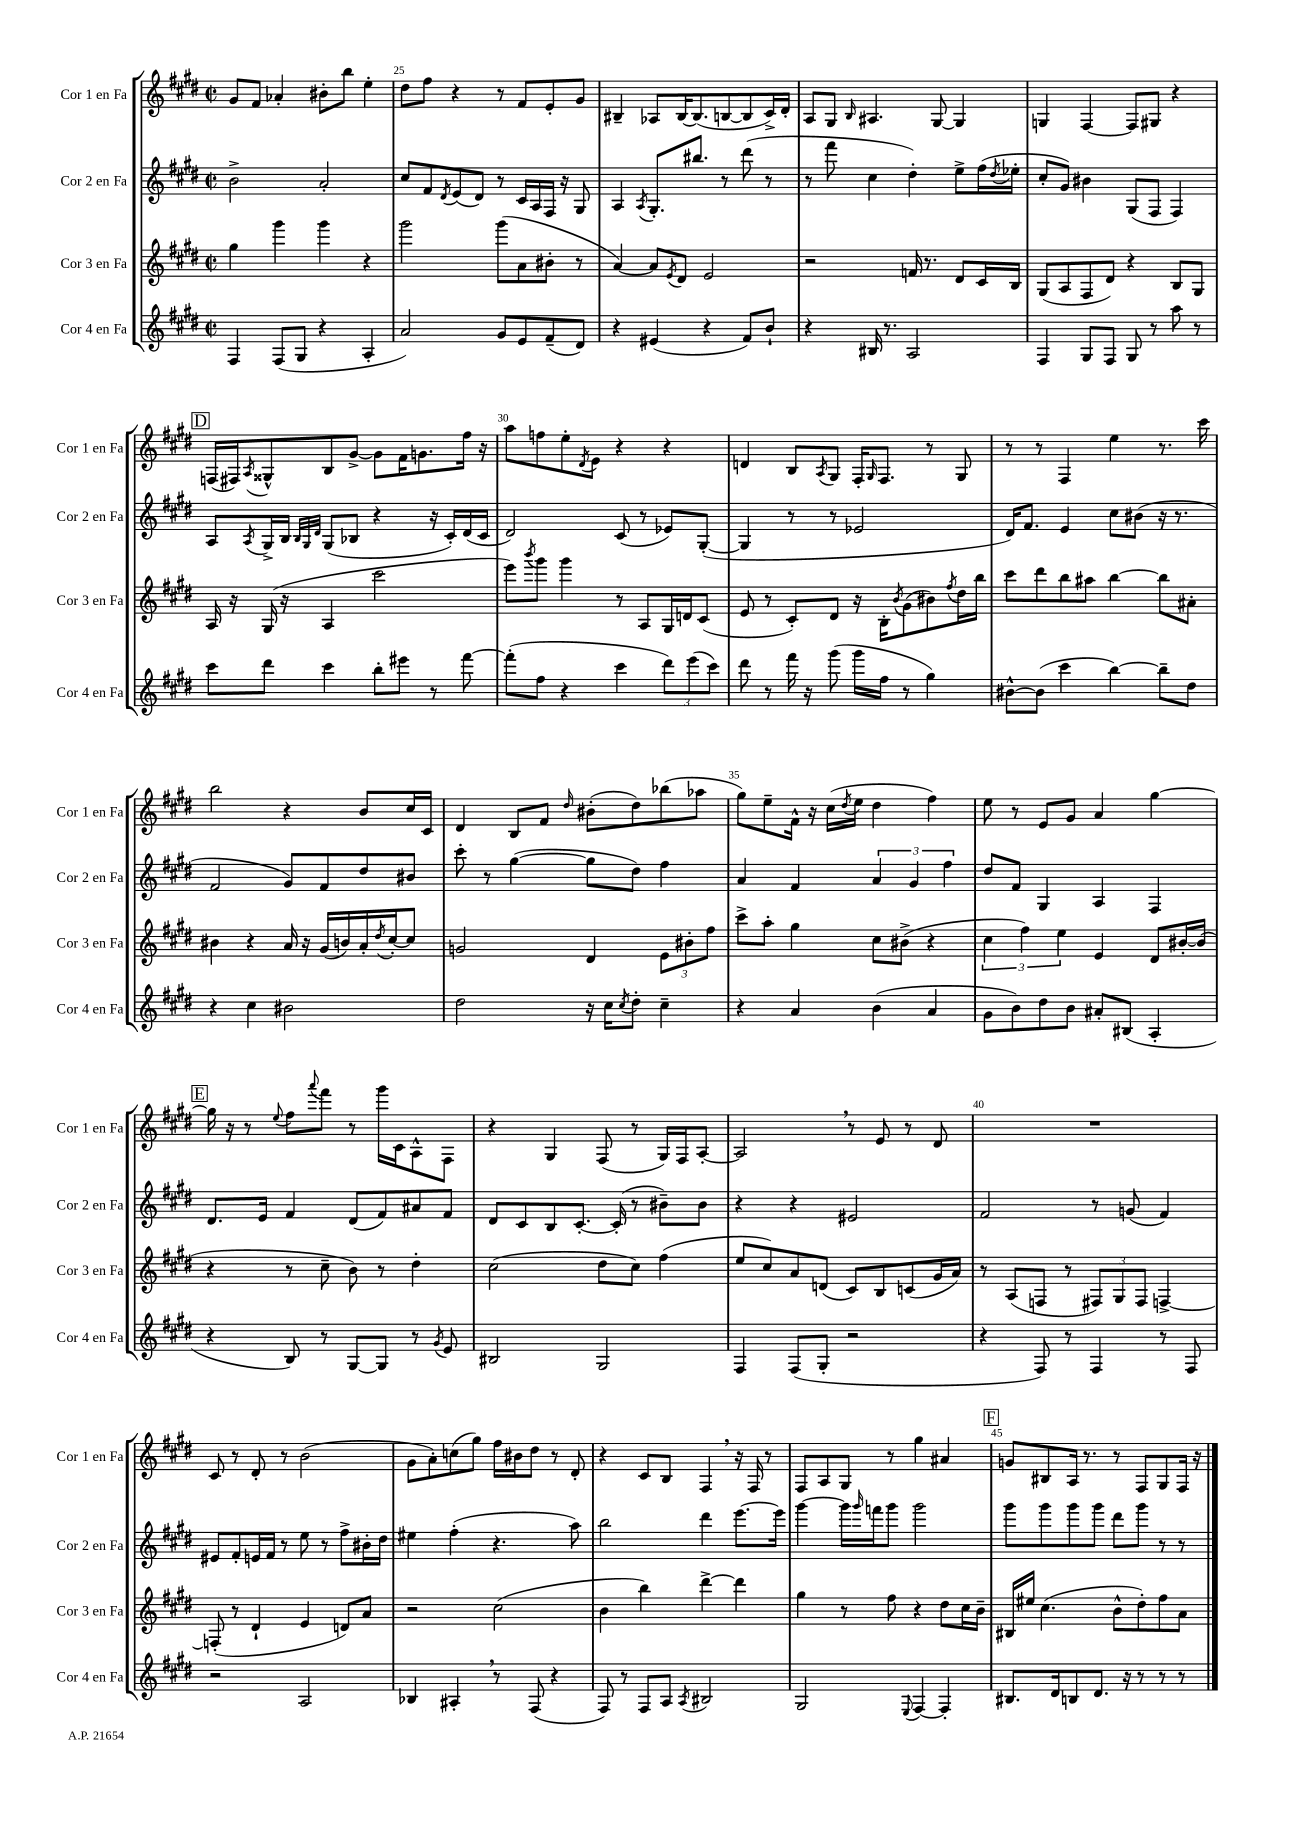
<<
\new StaffGroup <<
\new Staff = "s0" \with { instrumentName = "Cor 1 en Fa" shortInstrumentName = "Cor 1 en Fa" } {
    \clef treble \key e \major \defaultTimeSignature \time 2/2
    gis'8 fis'8 aes'4-. bis'8-. b''8 e''4-. |
    dis''8 fis''8 r4 r8 fis'8 e'8-. gis'8 |
    bis4-- aes8 bis16~ bis8.( b8~ b8 cis'16->) dis'16-. |
    a8 gis8 \grace { b16 } ais4. gis8~ gis4 |
    g4 fis4~ fis8 gis8 r4 |
    \mark \markup { \box "D" } f16( fis16) \acciaccatura { a8 } gisis8-^ b8 gis'8~-> gis'8 fis'16 g'8. fis''16 r16 |
    a''8 f''8 e''8-. \acciaccatura { dis'8 } e'8 r4 r4 |
    d'4 b8 \acciaccatura { a8 } gis8 fis16-. \grace { gis16 } fis8. r8 gis8 |
    r8 r8 fis4 e''4 r8. cis'''16 |
    b''2 r4 b'8 cis''16 cis'16 |
    dis'4 b8 fis'8 \grace { dis''16 } bis'8-.( dis''8) bes''8( aes''8 |
    gis''8) e''8-- fis'16-^ r16 cis''16( \acciaccatura { dis''8 } e''16 dis''4 fis''4) |
    e''8 r8 e'8 gis'8 a'4 gis''4~ |
    \mark \markup { \box "E" } gis''16 r16 r8 \appoggiatura { e''8 } fis''8 \appoggiatura { a'''8 } fis'''8 r8 gis'''16 cis'16 a8-^ fis8 |
    r4 gis4 fis8( r8 gis16) fis16 a8~-. |
    a2 \breathe r8 e'8 r8 dis'8 |
    R1 |
    cis'8 r8 dis'8-. r8 b'2( |
    gis'8 a'8-.) c''8( gis''8) fis''16 bis'16 dis''8 r8 dis'8-. |
    r4 cis'8 b8 fis4 \breathe r16 fis16 r8 |
    fis8 a8 gis8 r8 gis''4 ais'4 |
    \mark \markup { \box "F" } g'8 bis8 a16 r8. r8 fis8 gis8 fis16 r16 \bar "|." |
}
\new Staff = "s1" \with { instrumentName = "Cor 2 en Fa" shortInstrumentName = "Cor 2 en Fa" } {
    \clef treble \key e \major \defaultTimeSignature \time 2/2
    b'2-> a'2-. |
    cis''8 fis'8 \acciaccatura { dis'8 } e'8( dis'8) r8 cis'16 a16 fis16 r16 gis8 |
    a4 \acciaccatura { a8 } gis8.-. bis''8. r8 dis'''8( r8 |
    r8 fis'''8 cis''4 dis''4-.) e''8-> fis''16( \acciaccatura { dis''8 } ees''16-. |
    cis''8-. gis'8) bis'4 gis8( fis8 fis4) |
    \mark \markup { \box "D" } a8 \acciaccatura { a8 } gis16-> b16 \grace { b32 gis32 dis'32 } gis8( bes8 r4 r16 cis'16-.) dis'16( cis'16 |
    dis'2) cis'8( r8 ees'8) gis8~-.( |
    gis4 r8 r8 ees'2 |
    dis'16) fis'8. e'4 cis''8 bis'8( r16 r8. |
    fis'2 gis'8) fis'8 dis''8 bis'8 |
    cis'''8-. r8 gis''4~( gis''8 dis''8) fis''4 |
    a'4 fis'4 \tuplet 3/2 { a'4 gis'4 fis''4 } |
    dis''8 fis'8 gis4 a4 fis4 |
    \mark \markup { \box "E" } dis'8. e'16 fis'4 dis'8( fis'8) ais'8 fis'8 |
    dis'8 cis'8 b8 cis'8.~-. cis'16-.( r8 bis'8--) bis'8 |
    r4 r4 eis'2 |
    fis'2 r8 g'8( fis'4) |
    eis'8 fis'8-. e'16 fis'16 r8 e''8 r8 fis''8-> bis'16-. dis''16 |
    eis''4 fis''4-.( r4. a''8) |
    b''2 dis'''4 e'''8.~ e'''16 |
    gis'''4~ gis'''16 \grace { gis'''16 } f'''16 gis'''8 gis'''2 |
    \mark \markup { \box "F" } gis'''8 gis'''8 gis'''8 gis'''8 dis'''8 gis'''8 r8 r8 \bar "|." |
}
\new Staff = "s2" \with { instrumentName = "Cor 3 en Fa" shortInstrumentName = "Cor 3 en Fa" } {
    \clef treble \key e \major \defaultTimeSignature \time 2/2
    gis''4 gis'''4 gis'''4 r4 |
    gis'''2 gis'''8( a'8 bis'8-. r8 |
    a'4~) a'8 \acciaccatura { e'8 } dis'8 e'2 |
    r2 f'16 r8. dis'8 cis'16 b16 |
    gis8( a8 fis8 dis'8) r4 b8 gis8 |
    \mark \markup { \box "D" } a16 r16 gis16( r16 a4 cis'''2 |
    e'''8) \acciaccatura { b'''8 } gis'''8 gis'''4 r8 a8 gis16 d'16 cis'8( |
    e'8 r8 cis'8-.) dis'8 r16 b16-. \acciaccatura { b'8 } gis'8( bis'8) \acciaccatura { fis''8 } dis''16 b''16 |
    cis'''8 dis'''8 b''8 ais''8 b''4~ b''8 ais'8-. |
    bis'4 r4 a'16 r16 gis'16( b'16) a'16-. \acciaccatura { dis''8 } cis''16~-. cis''8 |
    g'2 dis'4 \tuplet 3/2 { e'8 bis'8-. fis''8 } |
    cis'''8-> a''8-. gis''4 cis''8 bis'8->( r4 |
    \tuplet 3/2 { cis''4 fis''4) e''4 } e'4 dis'8 bis'16~-. bis'16( |
    \mark \markup { \box "E" } r4 r8 cis''8-- b'8) r8 dis''4-. |
    cis''2( dis''8 cis''8) fis''4( |
    e''8 cis''8) a'8 d'8( cis'8) b8 c'8( gis'16 a'16) |
    r8 a8( f8 r8 \tuplet 3/2 { fis8) gis8 fis8 } f4~-> |
    f8-.( r8 dis'4-! e'4 d'8) a'8 |
    r2 cis''2( |
    b'4 b''4) dis'''4~-> dis'''4 |
    gis''4 r8 fis''8 r4 dis''8 cis''16 b'16-- |
    \mark \markup { \box "F" } bis16 eis''16 cis''4.( b'8-^ dis''8-.) fis''8 a'8 \bar "|." |
}
\new Staff = "s3" \with { instrumentName = "Cor 4 en Fa" shortInstrumentName = "Cor 4 en Fa" } {
    \clef treble \key e \major \defaultTimeSignature \time 2/2
    fis4 fis8( gis8 r4 a4-. |
    a'2) gis'8 e'8 fis'8--( dis'8) |
    r4 eis'4( r4 fis'8) b'8-! |
    r4 bis16 r8. a2 |
    fis4 gis8 fis8 gis8 r8 a''8 r8 |
    \mark \markup { \box "D" } cis'''8 dis'''8 cis'''4 b''8-. eis'''8 r8 fis'''8~ |
    fis'''8-.( fis''8 r4 cis'''4 \tuplet 3/2 { dis'''8) e'''8( cis'''8) } |
    dis'''8 r8 fis'''16 r16 gis'''8( gis'''16 fis''16 r8 gis''4) |
    bis'8~-^ bis'8( cis'''4 b''4~) b''8-- dis''8 |
    r4 cis''4 bis'2 |
    dis''2 r16 cis''16 \acciaccatura { cis''8 } dis''8-. cis''4-- |
    r4 a'4 b'4( a'4 |
    gis'8 b'8) dis''8 b'8 ais'8-. bis8( a4-. |
    \mark \markup { \box "E" } r4 b8) r8 gis8~ gis8 r8 \acciaccatura { gis'8 } e'8 |
    bis2 gis2 |
    fis4 fis8( gis8-. r2 |
    r4 fis8) r8 fis4 r8 fis8 |
    r2 a2 |
    bes4 ais4-. \breathe r8 fis8( r4 |
    fis8) r8 fis8 a8 \acciaccatura { a8 } bis2 |
    gis2 \appoggiatura { e8 } fis4~ fis4-. |
    \mark \markup { \box "F" } bis8. dis'16 b8 dis'8. r16 r8 r8 r8 \bar "|." |
}
>>
>>
\layout { \context { \Score currentBarNumber = #24 \override BarNumber.break-visibility = ##(#f #t #t) barNumberVisibility = #(every-nth-bar-number-visible 5) } }
